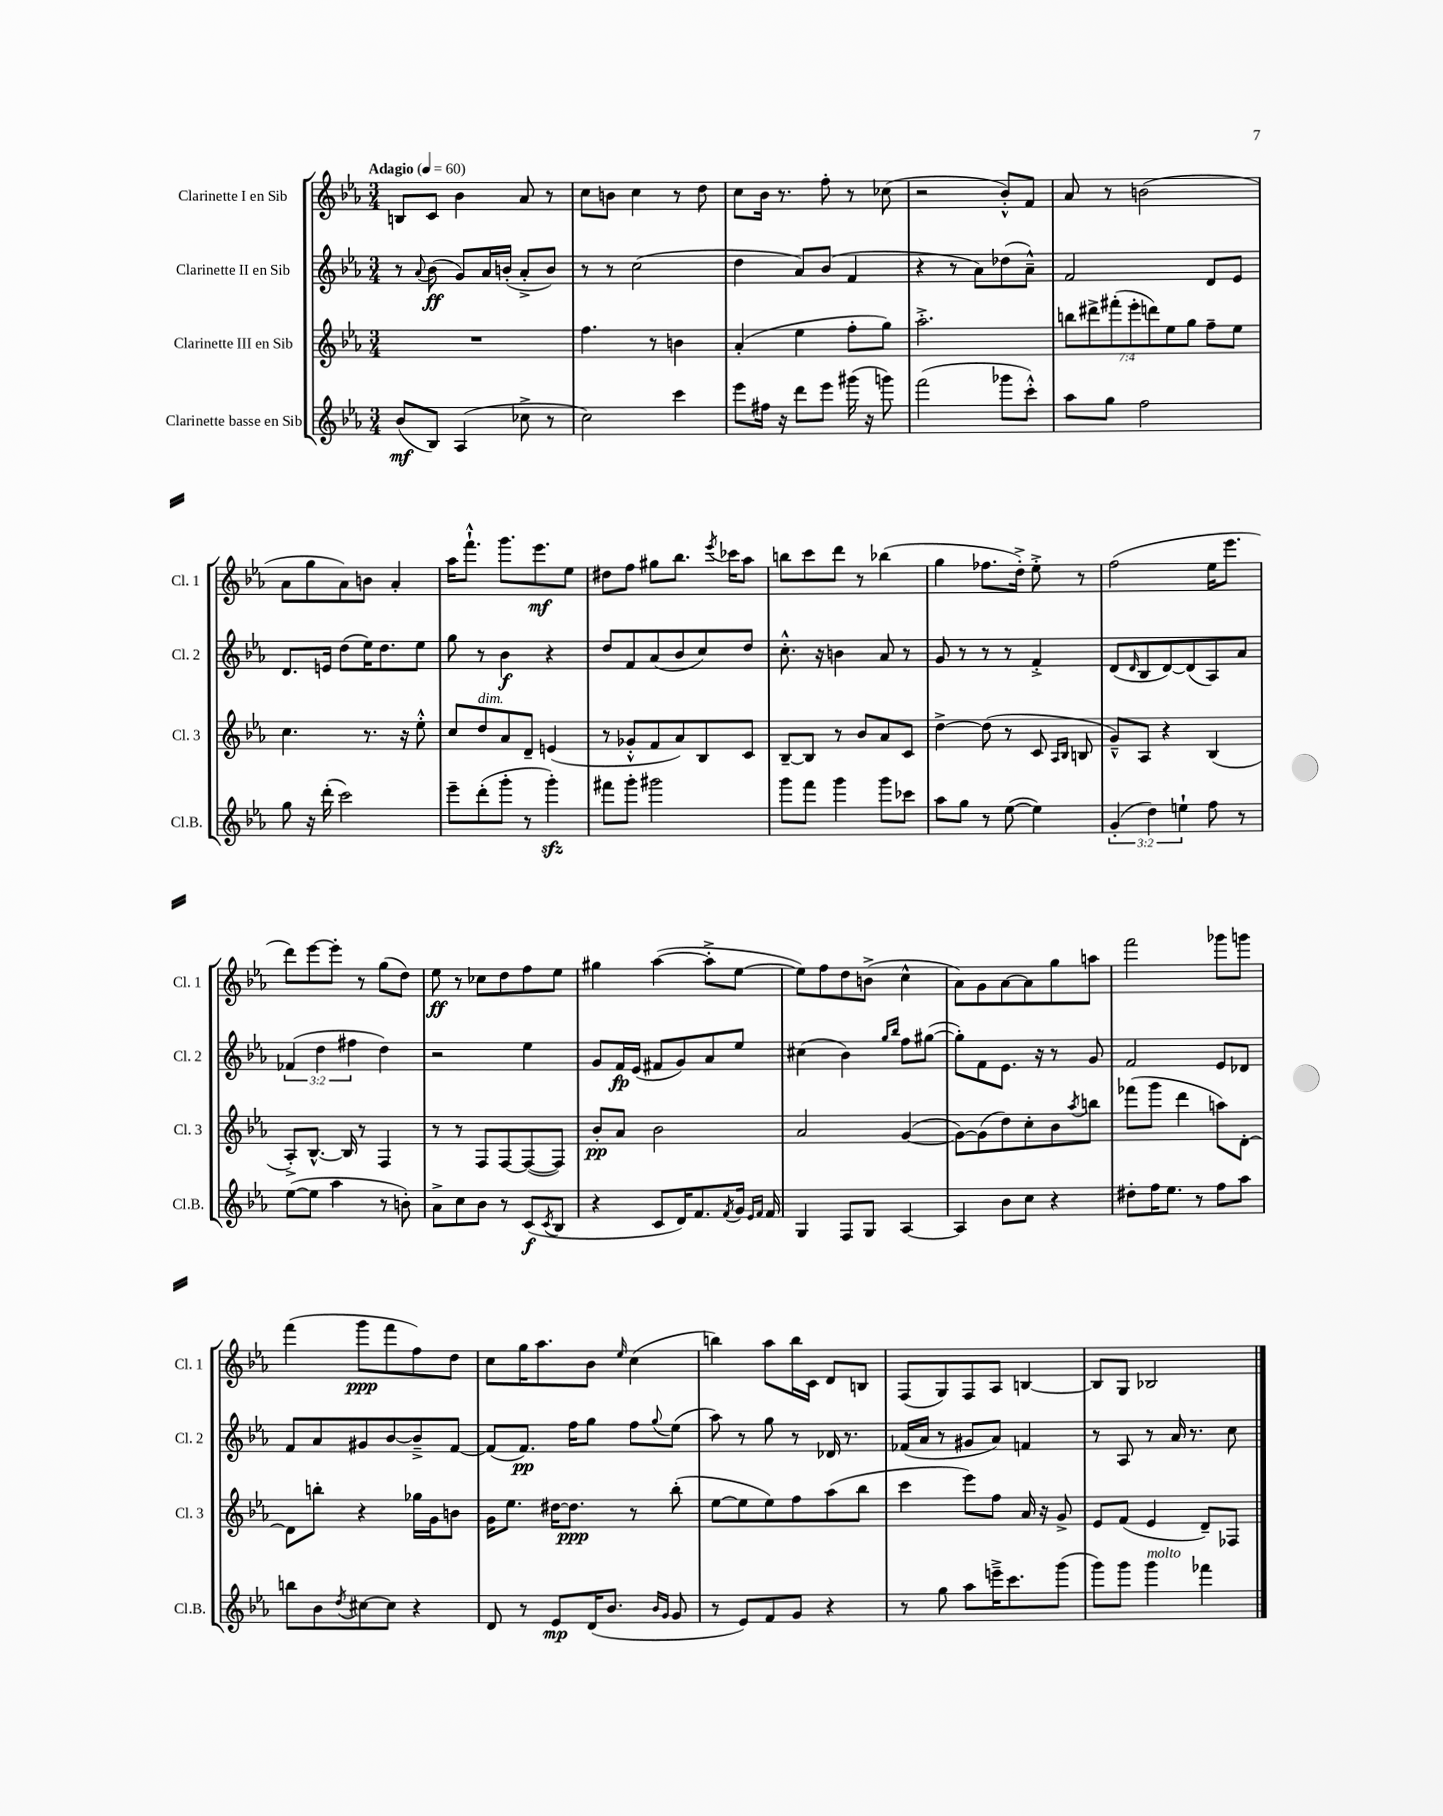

**kern	**dynam	**kern	**dynam	**kern	**dynam	**kern	**dynam
*part4	*part4	*part3	*part3	*part2	*part2	*part1	*part1
*staff4	*staff4	*staff3	*staff3	*staff2	*staff2	*staff1	*staff1
*I"Clarinette basse en Sib	*	*I"Clarinette III en Sib	*	*I"Clarinette II en Sib	*	*I"Clarinette I en Sib	*
*I'Cl.B.	*	*I'Cl. 3	*	*I'Cl. 2	*	*I'Cl. 1	*
*clefG2	*	*clefG2	*	*clefG2	*	*clefG2	*
*k[b-e-a-]	*	*k[b-e-a-]	*	*k[b-e-a-]	*	*k[b-e-a-]	*
*M3/4	*	*M3/4	*	*M3/4	*	*M3/4	*
*MM60	*	*MM60	*	*MM60	*	*MM60	*
=1	=1	=1	=1	=1	=1	=1	=1
!	!	!	!	!	!	!LO:TX:a:B:t=Adagio	!
(8b-/L	mf	2.r	.	8r	.	8Bn/L	.
.	.	.	.	8qqa-/	.	.	.
8B-/J)	.	.	.	(8b-\	ff	8c/J	.
(4A-/	.	.	.	8g/L)	.	4b-\	.
.	.	.	.	16a-/L	.	.	.
.	.	.	.	(16bn'/JJ	.	.	.
8cc-X^\	.	.	.	8a-'^/L	.	8a-/	.
8r	.	.	.	8b/J)	.	8r	.
=2	=2	=2	=2	=2	=2	=2	=2
2cc\)	.	4.ff\	.	8r	.	8cc\L	.
.	.	.	.	8r	.	8bn\J	.
.	.	.	.	(2cc\	.	4cc\	.
.	.	8r	.	.	.	.	.
4ccc\	.	4bn\	.	.	.	8r	.
.	.	.	.	.	.	8dd\	.
=3	=3	=3	=3	=3	=3	=3	=3
8eee-\L	.	(4a-'/	.	4dd\	.	8cc\L	.
16ff#X\Jk	.	.	.	.	.	16b-\Jk	.
16r	.	.	.	.	.	8.r	.
8ddd\L	.	4ee-\	.	8a-/L)	.	.	.
8eee-\J	.	.	.	(8b-/J	.	8ff'\	.
(16ggg#X\	.	8ff'\L	.	4f/	.	8r	.
16r	.	.	.	.	.	.	.
8gggn\)	.	8gg\J)	.	.	.	(8cc-X\	.
=4	=4	=4	=4	=4	=4	=4	=4
(2fff\	.	2.aa-'^\	.	4r	.	2r	.
.	.	.	.	8r	.	.	.
.	.	.	.	8a-\L)	.	.	.
8ggg-X\L	.	.	.	(8dd-X\	.	8b-'^^/L)	.
8ccc'^^\J)	.	.	.	8a-~^^\J)	.	8f/J	.
=5	=5	=5	=5	=5	=5	=5	=5
8aa-\L	.	14bbn\L	.	2f/	.	8a-/	.
.	.	14ddd#X^\	.	.	.	.	.
8gg\J	.	.	.	.	.	8r	.
.	.	(14fff#X'\	.	.	.	.	.
.	.	14eee-'\	.	.	.	.	.
2ff\	.	.	.	.	.	(2bn\	.
.	.	14dddn\)	.	.	.	.	.
.	.	14ee-\	.	.	.	.	.
.	.	14gg\J	.	.	.	.	.
.	.	8ff~\L	.	8d/L	.	.	.
.	.	8ee-\J	.	8e-/J	.	.	.
!!LO:LB:g=z
=6	=6	=6	=6	=6	=6	=6	=6
8gg\	.	4.cc\	.	8.d/L	.	8a-\L	.
16r	.	.	.	.	.	8gg\	.
(16ddd'\	.	.	.	16en/Jk	.	.	.
2ccc\)	.	.	.	(8dd\L	.	8a-\)	.
.	.	8.r	.	16ee-\K)	.	8bn\J	.
.	.	.	.	8.dd\	.	.	.
.	.	.	.	.	.	4a-'/	.
.	.	16r	.	.	.	.	.
.	.	8ee-'^^\	.	8ee-\J	.	.	.
=7	=7	=7	=7	=7	=7	=7	=7
8eee-~\L	.	8cc/L	.	8gg\	.	16aa-\KL	.
.	.	.	.	.	.	8.fff`^^\J	.
!	!	!LO:TX:a:i:t=dim.	!	!	!	!	!
(8ddd'\	.	8dd/	.	8r	.	.	.
8ggg'\J	.	8a-/	.	4b-\	f	8.ggg\L	.
8r	.	8d~/J	.	.	.	.	.
.	.	.	.	.	.	8.eee-\	mf
4gggzz'\)	.	(4en/	.	4r	.	.	.
.	.	.	.	.	.	8ee-\J	.
=8	=8	=8	=8	=8	=8	=8	=8
8fff#X\L	.	8r	.	8dd/L	.	8dd#X\L	.
8ggg'\J	.	8g-X'^^/L	.	8f/	.	8ff\J	.
2ggg#X\	.	8f/	.	(8a-/	.	8gg#X\L	.
.	.	8a-/)	.	8b-/	.	8.bb-\J	.
.	.	8B-/	.	8cc/)	.	.	.
.	.	.	.	.	.	8qeee-/	.
.	.	.	.	.	.	16ccc-X\KL	.
.	.	8c/J	.	8dd/J	.	8aa-\J	.
=9	=9	=9	=9	=9	=9	=9	=9
8ggg\L	.	[8B-~/L	.	8.cc'^^\	.	8bbn\L	.
8fff\J	.	8B-/J]	.	.	.	8ccc\	.
.	.	.	.	16r	.	.	.
4ggg\	.	8r	.	4bn\	.	8ddd\J	.
.	.	8b-/L	.	.	.	8r	.
8ggg\L	.	8a-/	.	8a-/	.	(4bb-X\	.
8ccc-X\J	.	8c/J	.	8r	.	.	.
=10	=10	=10	=10	=10	=10	=10	=10
8aa-\L	.	[4dd^\	.	8g/	.	4gg\	.
8gg\J	.	.	.	8r	.	.	.
8r	.	(8dd\]	.	8r	.	8.ff-X\L	.
([8ee-\	.	8r	.	8r	.	.	.
.	.	.	.	.	.	16dd'^\Jk)	.
4ee-\])	.	8c/	.	4f'^/	.	8ee-'^\	.
.	.	16qqA-/LL	.	.	.	.	.
.	.	16qqB-/JJ	.	.	.	.	.
.	.	8Bn/	.	.	.	8r	.
=11	=11	=11	=11	=11	=11	=11	=11
(6g'/	.	8g~^^/L)	.	(8d/L	.	(2ff\	.
.	.	.	.	16qqd/	.	.	.
.	.	8A-/J	.	8B-/	.	.	.
6dd\)	.	.	.	.	.	.	.
.	.	4r	.	[8d/)	.	.	.
6een`\	.	.	.	.	.	.	.
.	.	.	.	(8d/]	.	.	.
8ff\	.	(4B-/	.	8A-/)	.	16ee-\KL	.
.	.	.	.	.	.	8.eee-\J	.
8r	.	.	.	8a-/J	.	.	.
!!LO:LB:g=z
=12	=12	=12	=12	=12	=12	=12	=12
([8ee-\L	.	8A-'^/L)	.	(6f-X/	.	8ddd\L)	.
8ee-\J]	.	[8.B-^^/J	.	.	.	[8eee-\	.
.	.	.	.	6dd\	.	.	.
4aa-\	.	.	.	.	.	8eee-'\J]	.
.	.	16B-/]	.	.	.	.	.
.	.	.	.	6ff#X\	.	.	.
.	.	8r	.	.	.	8r	.
8r	.	4F/	.	4dd\)	.	(8gg\L	.
8bn'\)	.	.	.	.	.	8dd\J)	.
=13	=13	=13	=13	=13	=13	=13	=13
8a-^\L	.	8r	.	2r	.	8ee-\	ff
8cc\	.	8r	.	.	.	8r	.
8b-\J	.	8F/L	.	.	.	8cc-X\L	.
8r	.	[8F/	.	.	.	8dd\	.
(8c/L	f	(8F/_	.	4ee-\	.	8ff\	.
8qc/	.	.	.	.	.	.	.
8B-/J	.	8F/J])	.	.	.	8ee-\J	.
=14	=14	=14	=14	=14	=14	=14	=14
4r	.	8b-'/L	pp	8g/L	.	4gg#X\	.
.	.	8a-/J	.	16f/L	fp	.	.
.	.	.	.	(16e-/JJ	.	.	.
8c/L	.	2b-\	.	8f#X/L	.	([4aa-\	.
16d/K)	.	.	.	8g/)	.	.	.
8.f/	.	.	.	.	.	.	.
.	.	.	.	8a-/	.	8aa-'^\L]	.
8qf/	.	.	.	.	.	.	.
16g/Jk	.	.	.	8ee-/J	.	[8ee-\J	.
16qqe-/LL	.	.	.	.	.	.	.
16qqf/JJ	.	.	.	.	.	.	.
16f/	.	.	.	.	.	.	.
=15	=15	=15	=15	=15	=15	=15	=15
4G/	.	2a-/	.	(4cc#X\	.	8ee-\L])	.
.	.	.	.	.	.	8ff\	.
8F/L	.	.	.	4b-\)	.	8dd\	.
8G/J	.	.	.	.	.	(8bn^\J	.
.	.	.	.	16qqgg/LL	.	.	.
.	.	.	.	16qqbb-/JJ	.	.	.
[4A-/	.	([4g/	.	8ff\L	.	4cc^^\	.
.	.	.	.	([8gg#X\J	.	.	.
=16	=16	=16	=16	=16	=16	=16	=16
4A-/]	.	8g\L_)	.	8gg#'\L])	.	8a-\L)	.
.	.	(8g\]	.	8f\	.	8g\	.
8b-\L	.	8dd\)	.	8.e-\J	.	[8a-\	.
8cc\J	.	8cc'\	.	.	.	8a-\]	.
.	.	.	.	16r	.	.	.
4r	.	8b-\	.	8r	.	8gg\	.
.	.	8qaa-/	.	.	.	.	.
.	.	8bbn\J	.	8g/	.	8aan\J	.
=17	=17	=17	=17	=17	=17	=17	=17
8dd#X'\L	.	(8fff-X\L	.	2f/	.	2fff\	.
16ff\K	.	8ggg\J	.	.	.	.	.
8.ee-\J	.	.	.	.	.	.	.
.	.	4ddd\	.	.	.	.	.
8r	.	.	.	.	.	.	.
8ff\L	.	8aan\L)	.	8e-/L	.	8ggg-X\L	.
8aa-\J	.	[8d'\J	.	8d-X/J	.	8gggn\J	.
!!LO:LB:g=z
=18	=18	=18	=18	=18	=18	=18	=18
8bbn\L	.	8d\L]	.	8f/L	.	(4fff\	.
8b-\	.	8bbn'\J	.	8a-/	.	.	.
8qdd/	.	.	.	.	.	.	.
[8cc#X\	.	4r	.	8g#X/	.	8ggg\L	ppp
8cc#\J]	.	.	.	[8b-/	.	8fff\	.
4r	.	16gg-X\LL	.	8b-~^/]	.	8ff\)	.
.	.	16g\J	.	.	.	.	.
.	.	8bn\J	.	[8f/J	.	8dd\J	.
=19	=19	=19	=19	=19	=19	=19	=19
8d/	.	16g\KL	.	(8f/L]	.	8cc\L	.
.	.	8.ee-\J	.	.	.	.	.
8r	.	.	.	8.f/J)	pp	16gg\K	.
.	.	.	.	.	.	8.aa-\	.
8e-/L	mp	[16dd#X\KL	.	.	.	.	.
.	.	8.dd#\J]	ppp	16ff\KL	.	.	.
(16d/K	.	.	.	8gg\J	.	8b-\J	.
8.b-/J	.	.	.	.	.	.	.
.	.	.	.	.	.	16qqee-/	.
.	.	8r	.	8ff\L	.	(4cc\	.
16qqb-/LL	.	.	.	.	.	.	.
16qqg/JJ	.	.	.	8qqgg/	.	.	.
8g/	.	(8bb-'\	.	(8ee-\J	.	.	.
=20	=20	=20	=20	=20	=20	=20	=20
8r	.	[8ee-\L	.	8aa-\)	.	4bbn\)	.
8e-/L)	.	8ee-\]	.	8r	.	.	.
8f/	.	8ee-\)	.	8gg\	.	8aa-\L	.
8g/J	.	8ff\	.	8r	.	16bb\L	.
.	.	.	.	.	.	16c\JJ	.
4r	.	(8aa-\	.	16d-X/	.	8d/L	.
.	.	.	.	8.r	.	.	.
.	.	8bb-\J	.	.	.	8Bn/J	.
=21	=21	=21	=21	=21	=21	=21	=21
8r	.	4ccc\	.	(16f-X/LL	.	(8F/L	.
.	.	.	.	16a-/JJ	.	.	.
8gg\	.	.	.	8r	.	8G/)	.
8aa-\L	.	8eee-\L)	.	8g#X/L	.	8F/	.
16eeen~^\K	.	8ff\J	.	8a-/J)	.	8A-/J	.
8.ccc\	.	.	.	.	.	.	.
.	.	16a-/	.	4fn/	.	[4Bn/	.
.	.	16r	.	.	.	.	.
(8ggg\J	.	8g^/	.	.	.	.	.
=22	=22	=22	=22	=22	=22	=22	=22
8ggg\L)	.	8e-/L	.	8r	.	8B/L]	.
8ggg\J	.	(8f/J	.	8A-/	.	8G/J	.
!LO:TX:a:i:t=molto	!	!	!	!	!	!	!
4ggg\	.	4e-/	.	8r	.	2B-X/	.
.	.	.	.	16a-/	.	.	.
.	.	.	.	8.r	.	.	.
4fff-X\	.	8d~/L)	.	.	.	.	.
.	.	8F-X/J	.	8cc\	.	.	.
==	==	==	==	==	==	==	==
*-	*-	*-	*-	*-	*-	*-	*-
